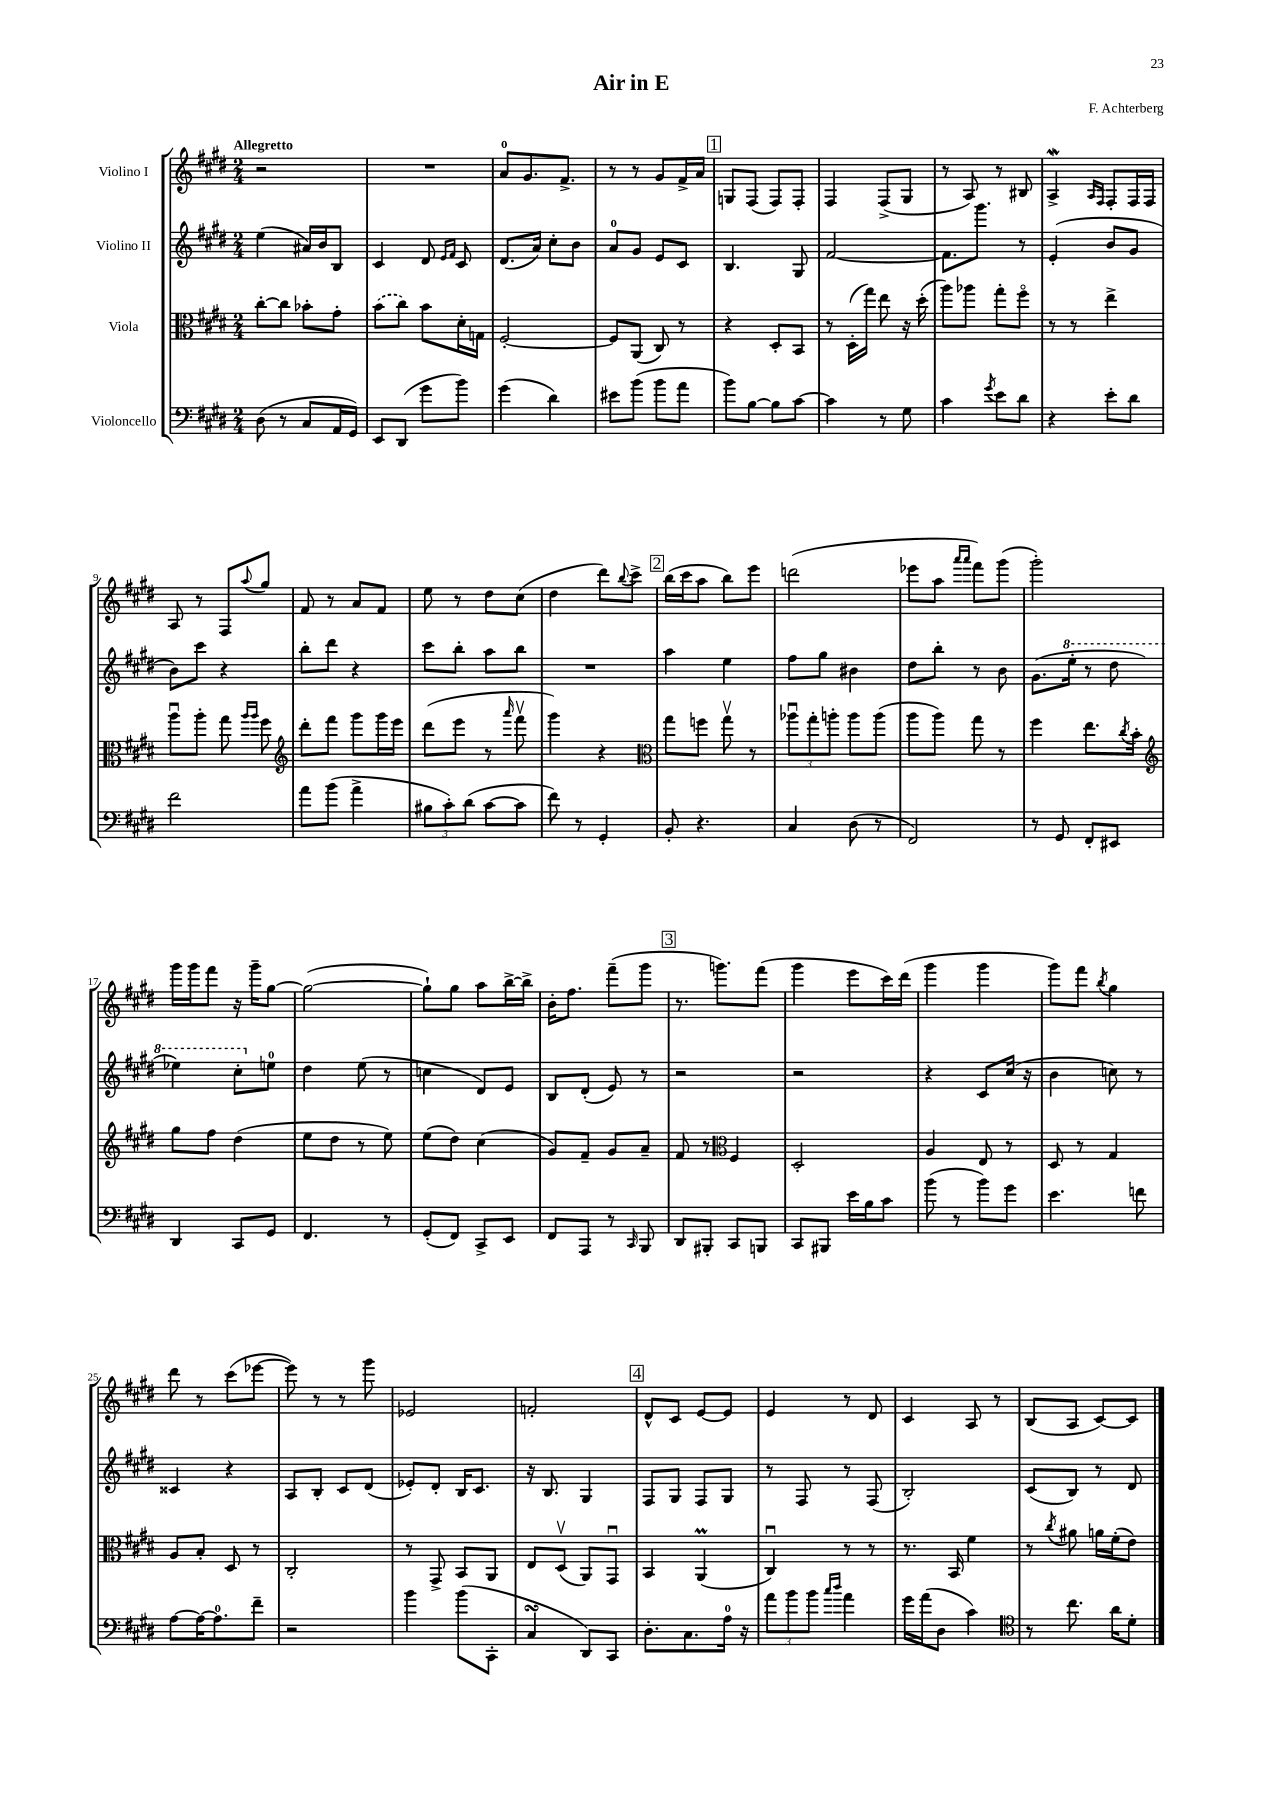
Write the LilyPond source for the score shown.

\header { title = "Air in E" composer = "F. Achterberg" }
<<
\new StaffGroup <<
\new Staff = "s0" \with { instrumentName = "Violino I" } {
    \clef treble \key e \major \numericTimeSignature \time 2/4 \tempo "Allegretto"
    r2 |
    R2 |
    a'8-0 gis'8. fis'8.-> |
    r8 r8 gis'8 fis'16-> a'16 |
    \mark \markup { \box "1" } g8 fis8( fis8) fis8-. |
    fis4 fis8->( gis8 |
    r8 a8) r8 bis8 |
    a4->\mordent \grace { a16 fis16 } fis8-. fis16 fis16 |
    a8 r8 fis8 \appoggiatura { a''8 } gis''8 |
    fis'8 r8 a'8 fis'8 |
    e''8 r8 dis''8 cis''8( |
    dis''4 dis'''8) \appoggiatura { b''8 } cis'''8-> |
    \mark \markup { \box "2" } b''16( cis'''16 a''8 b''8) e'''8 |
    d'''2( |
    ees'''8 a''8 \grace { a'''16 a'''16 } fis'''8) gis'''8( |
    gis'''2-.) |
    gis'''16 gis'''16 fis'''8 r16 gis'''16-- gis''8~ |
    gis''2~( |
    gis''8-!) gis''8 a''8 b''16~-> b''16-> |
    b'16-. fis''8. fis'''8--( gis'''8 |
    \mark \markup { \box "3" } r8. g'''8.) fis'''8( |
    gis'''4 e'''8 cis'''16) dis'''16( |
    gis'''4 gis'''4 |
    gis'''8) fis'''8 \acciaccatura { b''8 } gis''4 |
    dis'''8 r8 cis'''8( ees'''8~ |
    ees'''8) r8 r8 gis'''8 |
    ees'2 |
    f'2-. |
    \mark \markup { \box "4" } dis'8-^ cis'8 e'8~ e'8 |
    e'4 r8 dis'8 |
    cis'4 a8 r8 |
    b8( a8 cis'8~) cis'8 \bar "|." |
}
\new Staff = "s1" \with { instrumentName = "Violino II" } {
    \clef treble \key e \major \numericTimeSignature \time 2/4
    e''4( ais'16) b'16 b8 |
    cis'4 dis'8 \grace { e'16 fis'16 } cis'8 |
    dis'8.( a'16) cis''8-. b'8 |
    a'8-0 gis'8 e'8 cis'8 |
    \mark \markup { \box "1" } b4. gis8 |
    fis'2~ |
    fis'8. gis'''8. r8 |
    e'4-.( b'8 gis'8 |
    b'8) cis'''8 r4 |
    b''8-. dis'''8 r4 |
    cis'''8 b''8-. a''8 b''8 |
    R2 |
    \mark \markup { \box "2" } a''4 e''4 |
    fis''8 gis''8 bis'4 |
    dis''8 b''8-. r8 b'8 |
    gis'8.( \ottava #1 e'''16-. r8 dis'''8 |
    ees'''4) cis'''8-. \ottava #0 e''!8-0 |
    dis''4 e''8( r8 |
    c''4 dis'8) e'8 |
    b8 dis'8-.( e'8) r8 |
    \mark \markup { \box "3" } r2 |
    r2 |
    r4 cis'8 cis''16( r16 |
    b'4 c''8) r8 |
    cisis'4 r4 |
    a8 b8-. cis'8 dis'8( |
    ees'8-.) dis'8-. b16 cis'8. |
    r16 b8. gis4 |
    \mark \markup { \box "4" } fis8 gis8 fis8 gis8 |
    r8 fis8 r8 fis8( |
    b2-.) |
    cis'8( b8) r8 dis'8 \bar "|." |
}
\new Staff = "s2" \with { instrumentName = "Viola" } {
    \clef alto \key e \major \numericTimeSignature \time 2/4
    cis''8~-. cis''8 bes'8-. gis'8-. |
    \once \slurDashed b'8( cis''8) b'8 dis'16-. g16 |
    fis2~-. |
    fis8 a,8( cis8) r8 |
    \mark \markup { \box "1" } r4 dis8-. b,8 |
    r8 dis16-.( gis''16) e''8 r16 dis''16-.( |
    a''8) aes''8 gis''8-. fis''8\flageolet |
    r8 r8 e''4-> |
    a''8\downbow a''8-. gis''8 \grace { a''16 a''16 } fis''8 |
    \clef treble dis'''8-. fis'''8 gis'''8 gis'''16 e'''16 |
    dis'''8( e'''8 r8 \grace { a'''16 } fis'''8\upbow |
    gis'''4) r4 |
    \mark \markup { \box "2" } \clef alto gis''8 f''8 gis''8\upbow r8 |
    \tuplet 3/2 { aes''8\downbow gis''8-. a''8-. } a''8 a''8( |
    a''8 a''8) gis''8 r8 |
    fis''4 e''8. \acciaccatura { cis''8 } b'16-. |
    \clef treble gis''8 fis''8 dis''4( |
    e''8 dis''8 r8 e''8) |
    e''8( dis''8) cis''4( |
    gis'8) fis'8-- gis'8 a'8-- |
    \mark \markup { \box "3" } fis'8 r8 \clef alto fis4 |
    dis2-. |
    a4 e8 r8 |
    dis8 r8 gis4 |
    a8 b8-. dis8 r8 |
    cis2-. |
    r8 gis,8-> b,8 a,8 |
    e8 dis8\upbow( a,8) gis,8\downbow |
    \mark \markup { \box "4" } b,4 a,4\prall( |
    cis4\downbow) r8 r8 |
    r8. b,16 fis'4 |
    r8 \acciaccatura { cis''8 } ais'8 a'16 fis'16-.( e'8) \bar "|." |
}
\new Staff = "s3" \with { instrumentName = "Violoncello" } {
    \clef bass \key e \major \numericTimeSignature \time 2/4
    dis8( r8 cis8 a,16 gis,16) |
    e,8 dis,8( gis'8 b'8) |
    gis'4( dis'4) |
    eis'8 b'8( b'8 a'8 |
    \mark \markup { \box "1" } b'8) b8~ b8 cis'8~ |
    cis'4 r8 gis8 |
    cis'4 \acciaccatura { gis'8 } e'8 dis'8 |
    r4 e'8-. dis'8 |
    fis'2 |
    a'8 b'8( a'4-> |
    \tuplet 3/2 { bis8 cis'8-.) dis'8( } cis'8~ cis'8 |
    fis'8) r8 gis,4-. |
    \mark \markup { \box "2" } b,8-. r4. |
    cis4 dis8( r8 |
    fis,2) |
    r8 gis,8 fis,8-. eis,8 |
    dis,4 cis,8 gis,8 |
    fis,4. r8 |
    gis,8-.( fis,8) cis,8-> e,8 |
    fis,8 a,,8 r8 \grace { cis,16 } b,,8 |
    \mark \markup { \box "3" } dis,8 bis,,8-. cis,8 b,,8 |
    cis,8 bis,,8 e'16 b16 cis'8 |
    b'8( r8 b'8) gis'8 |
    e'4. f'8 |
    a8~ a16~ a8.-0 fis'8-- |
    r2 |
    b'4 b'8( cis,8-. |
    cis4\turn dis,8) cis,8 |
    \mark \markup { \box "4" } dis8.-. cis8. a16-0 r16 |
    \tuplet 3/2 { a'8 b'8 b'8 } \grace { cis''16 dis''16 } a'4 |
    gis'16 a'16( dis8 cis'4) |
    \clef tenor r8 cis''8. a'16 dis'8-. \bar "|." |
}
>>
>>
